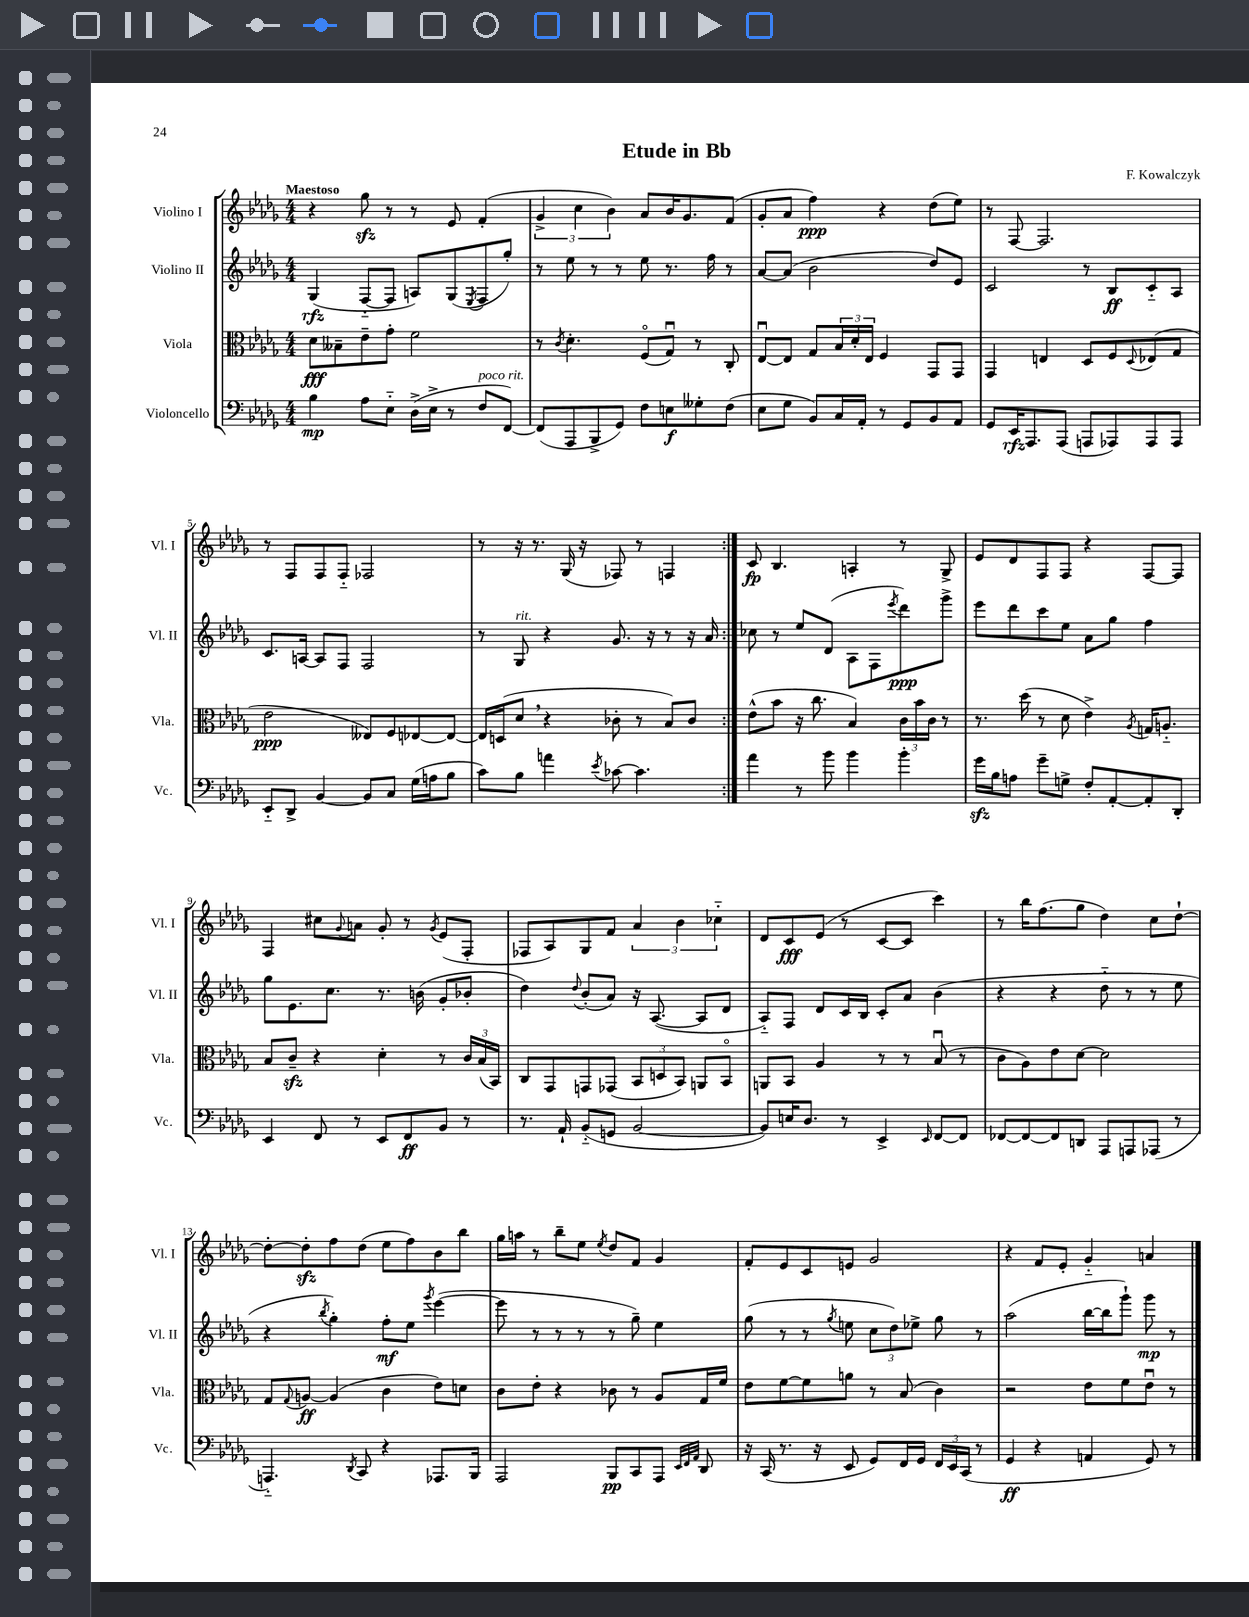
\header { title = "Etude in Bb" composer = "F. Kowalczyk" }
<<
\new StaffGroup <<
\new Staff = "s0" \with { instrumentName = "Violino I" shortInstrumentName = "Vl. I" } {
    \clef treble \key des \major \numericTimeSignature \time 4/4 \tempo "Maestoso"
    \repeat volta 2 { r4 ges''8\sfz r8 r8 ees'8 f'4-.( |
    \tuplet 3/2 { ges'4-> c''4 bes'4) } aes'8 bes'16 ges'8. f'8( |
    ges'8-. aes'8 f''4\ppp) r4 des''8( ees''8) |
    r8 f8~ f2. |
    r8 f8 f8 f8-_ fes2 |
    r8 r16 r8. ges16( r16 fes8) r8 f4 | }
    c'8\fp bes4. a4-. r8 ges8-> |
    ees'8 des'8 f8 f8 r4 f8~ f8 |
    f4 cis''8 \appoggiatura { ges'8 } a'8 ges'8-. r8 \acciaccatura { ges'8 } ees'8( f8-. |
    fes8 aes8) ges8 f'8 \tuplet 3/2 { aes'4 bes'4 ces''4-_ } |
    des'8 c'8\fff ees'8( r8 c'8~ c'8 c'''4) |
    r8 bes''16 f''8.( ges''8 des''4) c''8 des''8~-! |
    des''8~-. des''8-.\sfz f''8 des''8( ees''8 f''8) bes'8 bes''8 |
    ges''16 a''16 r8 bes''8-- ees''8 \acciaccatura { ees''8 } des''8 f'8 ges'4 |
    f'8-. ees'8 c'8 e'8 ges'2 |
    r4 f'8 ees'8-. ges'4-_ a'4 \bar "|." |
}
\new Staff = "s1" \with { instrumentName = "Violino II" shortInstrumentName = "Vl. II" } {
    \clef treble \key des \major \numericTimeSignature \time 4/4
    \repeat volta 2 { ges4\rfz( f8~-_ f8 a8) ges8( \acciaccatura { ees8 } f8 ges''8-.) |
    r8 ees''8 r8 r8 ees''8 r8. f''16 r8 |
    aes'8~ aes'8( bes'2 des''8) ees'8 |
    c'2 r8 bes8\ff c'8-_ aes8 |
    c'8. a16~ a8 f8 f2 |
    r8 ges8^\markup { \italic "rit." } r4 ges'8. r16 r8 r16 aes'16 | }
    ces''8 r8 ees''8 des'8( aes8 f8 \acciaccatura { ees'''8 } des'''8\ppp) ges'''8-> |
    ees'''8 des'''8 c'''8 ees''8 aes'8 ges''8 f''4 |
    ges''8 ees'8. c''8. r8. b'16( ges'8-. bes'8-. |
    des''4) \appoggiatura { des''8 } bes'8-.( aes'8) r16 aes8.~( aes8 des'8 |
    aes8-_) f8 des'8 c'16 bes16 c'8-. aes'8 bes'4( |
    r4 r4 des''8-_ r8 r8 ees''8 |
    r4 \acciaccatura { bes''8 } ges''4-.) f''8-.\mf ees''8 \acciaccatura { ges'''8 } ees'''4~( |
    ees'''8 r8 r8 r8 r8 ges''8--) ees''4 |
    ges''8( r8 r8 \acciaccatura { ges''8 } e''8 \tuplet 3/2 { c''8 des''8) ees''8-> } ges''8 r8 |
    aes''2( bes''16~ bes''16 ges'''8-!) ges'''8\mp r8 \bar "|." |
}
\new Staff = "s2" \with { instrumentName = "Viola" shortInstrumentName = "Vla." } {
    \clef alto \key des \major \numericTimeSignature \time 4/4
    \repeat volta 2 { des'8\fff beses8-- ees'8-- ges'8-. f'2 |
    r8 \acciaccatura { c'8 } des'4.-. f8\flageolet( ges8\downbow) r8 c8-. |
    ees8~\downbow ees8 ges8 \tuplet 3/2 { bes16 des'16-. ees16 } f4 ges,8 ges,8 |
    ges,4 e4 des8 f8 \appoggiatura { des8 } ees8( ges8 |
    ees'2\ppp eeses8) f8 ees8~ ees8~ |
    ees16 d16( des'8 \breathe r4 ces'8-. r8 bes8) ces'8 | }
    ees'8-^( bes'8 r16 c''8. bes4) \tuplet 3/2 { c'16 bes'16 c'16 } r8 |
    r8. des''16( r8 des'8 ees'4->) \acciaccatura { aes8 } g16 a8.-_ |
    bes8 c'8--\sfz r4 des'4-. r8 \tuplet 3/2 { c'16 bes16( bes,16) } |
    c8 ges,8 g,8 ges,8( \tuplet 3/2 { bes,8 d8 bes,8) } a,8 bes,8\flageolet |
    a,8 bes,8 aes4 r8 r8 bes8\downbow( r8 |
    c'8 aes8) ees'8 des'8~ des'2 |
    ges8 \appoggiatura { ges8 } a8~\ff a4( c'4 ees'8) d'8 |
    c'8 ees'8-. r4 ces'8 r8 aes8 ges16 f'16 |
    ees'8 f'8~ f'8 a'8 r8 bes8( c'4) |
    r2 ees'8 f'8 ees'8\downbow r8 \bar "|." |
}
\new Staff = "s3" \with { instrumentName = "Violoncello" shortInstrumentName = "Vc." } {
    \clef bass \key des \major \numericTimeSignature \time 4/4
    \repeat volta 2 { bes4\mp aes8 ees8-_ des16->( ees16-> r8 f8^\markup { \italic "poco rit." } f,8~) |
    f,8( aes,,8 bes,,8-> ges,8) f8 e8\f geses8-. f8( |
    ees8 ges8 bes,8) c16 aes,16-. r8 ges,8 bes,8 aes,8 |
    ges,8 ees,16\rfz aes,,8. aes,,8( a,,8 aes,,8) aes,,8 aes,,8 |
    ees,8-_ des,8-> bes,4~ bes,8 c8 ges16( a16 bes8 |
    c'8) bes8 a'4 \acciaccatura { ees'8 } ces'8~ ces'4. | }
    aes'4 r8 bes'8 bes'4 bes'4-. |
    ges'16\sfz bes16 a8 ges'8-- g8-> f8-. aes,8~-. aes,8-. des,8-. |
    ees,4 f,8 r8 ees,8 f,8\ff bes,8 r8 |
    r8. aes,16-! bes,8-_( g,8 bes,2~ |
    bes,8) e16 des8. r8 ees,4-> \grace { ees,16 } f,8~ f,8 |
    fes,8~ fes,8~ fes,8 d,8 aes,,8 a,,8 aes,,8( r8 |
    a,,4.-_) \acciaccatura { des,8 } c,8 r4 aes,,8. bes,,16 |
    aes,,2 bes,,8\pp c,8 aes,,8 \grace { ees,32 f,32 aes,32 } des,8 |
    r16 c,16( r8. r16 ees,8 ges,8) f,16 ges,16 \tuplet 3/2 { f,16 ees,16 c,16( } r8 |
    ges,4\ff r4 a,4 ges,8) r8 \bar "|." |
}
>>
>>
